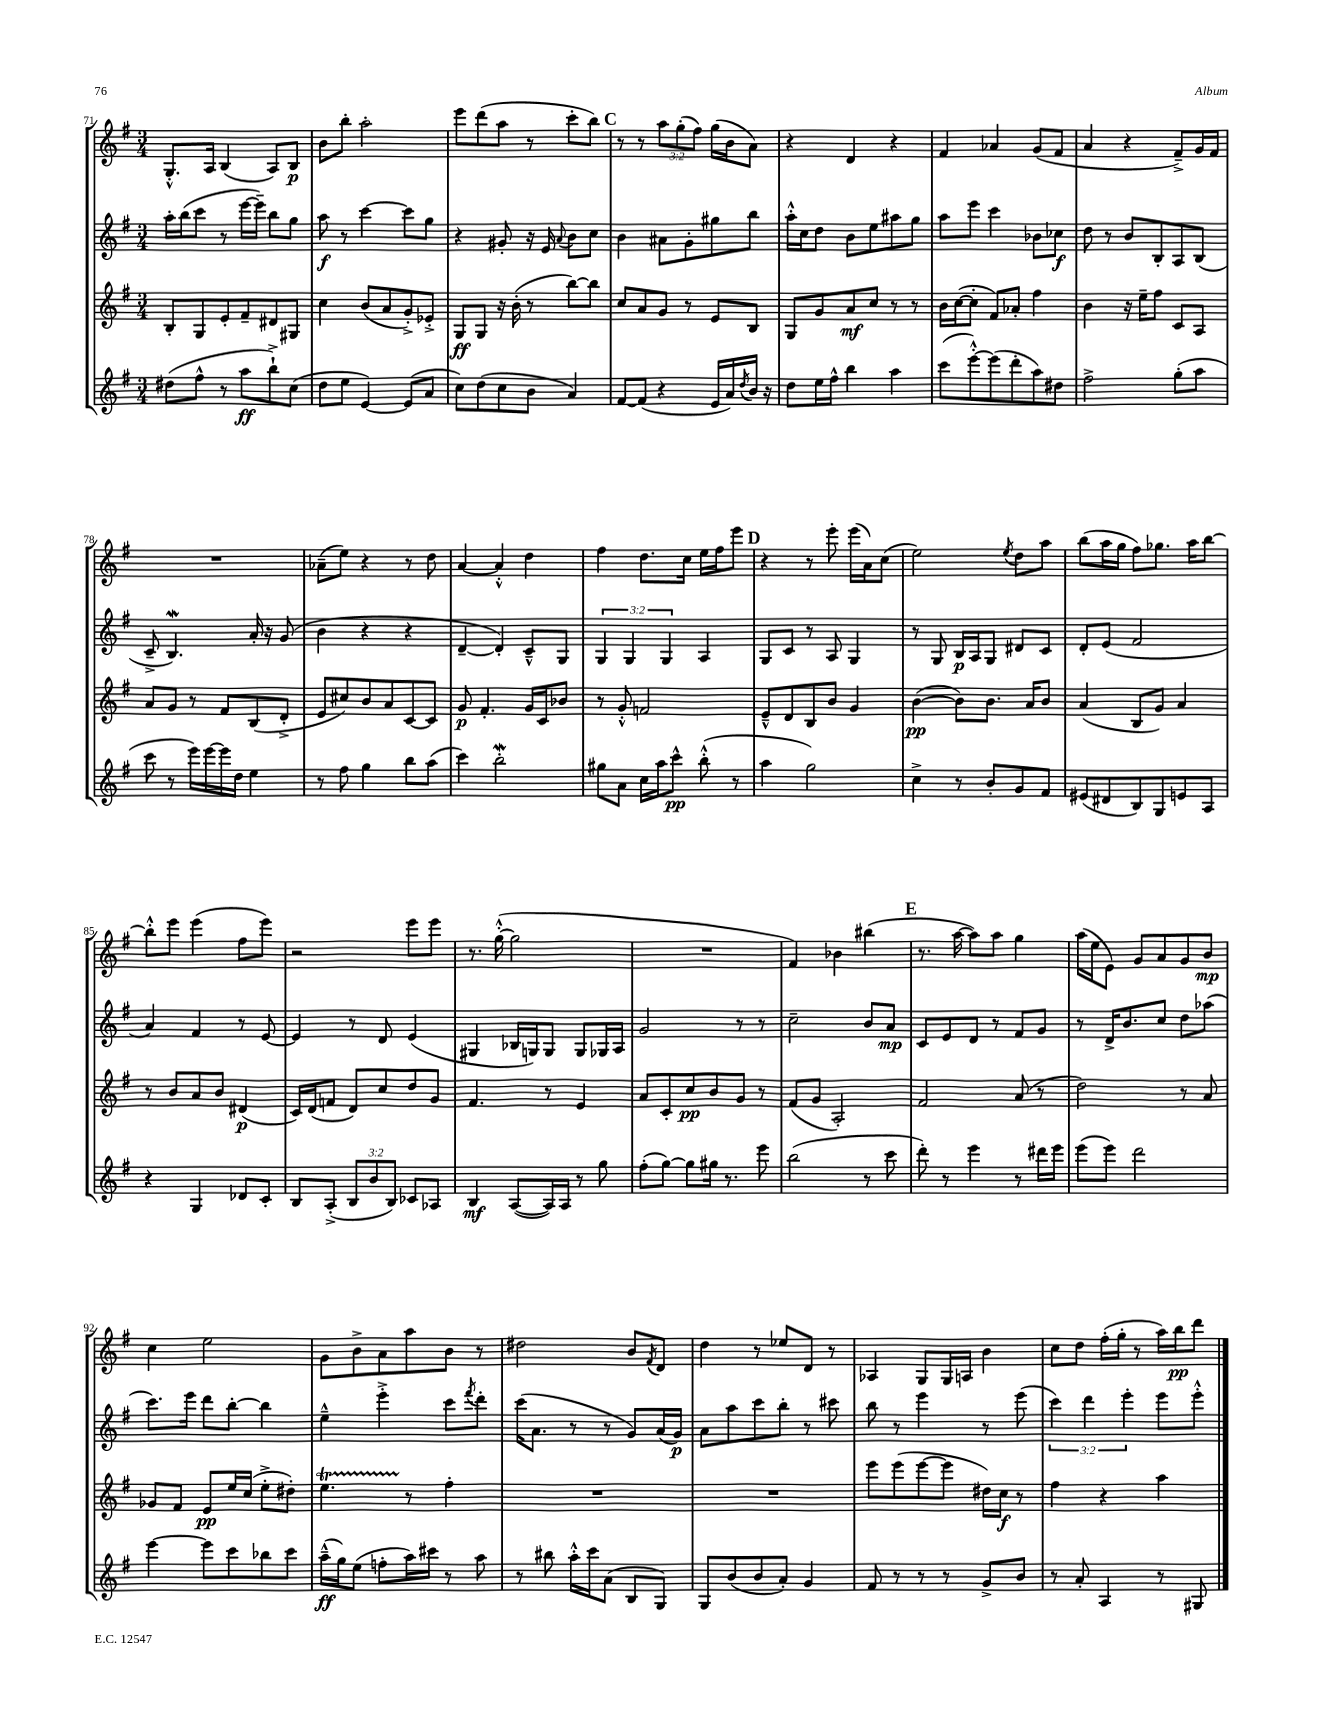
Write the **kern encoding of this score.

**kern	**dynam	**kern	**dynam	**kern	**dynam	**kern	**dynam
*part4	*part4	*part3	*part3	*part2	*part2	*part1	*part1
*staff4	*staff4	*staff3	*staff3	*staff2	*staff2	*staff1	*staff1
*clefG2	*	*clefG2	*	*clefG2	*	*clefG2	*
*k[f#]	*	*k[f#]	*	*k[f#]	*	*k[f#]	*
*M3/4	*	*M3/4	*	*M3/4	*	*M3/4	*
=71	=71	=71	=71	=71	=71	=71	=71
(8dd#X\L	.	8B'/L	.	16aa'\LL	.	8.G'^^/L	.
.	.	.	.	(16bb\J	.	.	.
8ff#^^\J	.	8G/	.	8ccc\J	.	.	.
.	.	.	.	.	.	16A/Jk	.
8r	.	8e'/	.	8r	.	(4B/	.
8aa\L	ff	8f#~/	.	[16eee\LL	.	.	.
.	.	.	.	16eee~\JJ])	.	.	.
8bb`^\)	.	8d#X/	.	8bb\L	.	8A/L)	.
(8cc\J	.	8G#X/J	.	8gg\J	.	8B/J	p
=72	=72	=72	=72	=72	=72	=72	=72
8dd\L	.	4cc\	.	8aa\	f	8b\L	.
8ee\J	.	.	.	8r	.	8bb'\J	.
[4e/)	.	(8b/L	.	[4ccc\	.	2aa'\	.
.	.	8a/	.	.	.	.	.
(8e/L]	.	8g'^/)	.	8ccc\L]	.	.	.
8a/J	.	8e-X'^/J	.	8gg\J	.	.	.
=73	=73	=73	=73	=73	=73	=73	=73
8cc\L)	.	8G/L	ff	4r	.	8eee\L	.
(8dd\	.	8G/J	.	.	.	(8ddd\	.
8cc\	.	16r	.	8g#X'/	.	8aa\J	.
.	.	(16b'\	.	.	.	.	.
8b\J	.	8r	.	16r	.	8r	.
.	.	.	.	16e/	.	.	.
.	.	.	.	8qqa/	.	.	.
4a/)	.	[8bb\L)	.	8b\L	.	8ccc'\L	.
.	.	8bb\J]	.	8cc\J	.	8bb\J)	.
!!LO:REH:place=s1:t=C
=74	=74	=74	=74	=74	=74	=74	=74
[8f#/L	.	8cc/L	.	4b\	.	8r	.
(8f#/J]	.	8a/	.	.	.	8r	.
4r	.	8g/J	.	8a#X\L	.	12aa\L	.
.	.	.	.	.	.	(12gg'\	.
.	.	8r	.	8g'\	.	.	.
.	.	.	.	.	.	12ff#\J)	.
16e/LL	.	8e/L	.	8gg#X\	.	(16gg\LL	.
16a/)	.	.	.	.	.	16b\J	.
8qdd/	.	.	.	.	.	.	.
16b/JJ	.	8B/J	.	8bb\J	.	8a\J)	.
16r	.	.	.	.	.	.	.
=75	=75	=75	=75	=75	=75	=75	=75
8dd\L	.	8G/L	.	16aa'^^\LL	.	4r	.
.	.	.	.	16cc\J	.	.	.
16ee\L	.	8g/	.	8dd\J	.	.	.
16ff#^^\JJ	.	.	.	.	.	.	.
4bb\	.	8a/	mf	8b\L	.	4d/	.
.	.	8cc/J	.	8ee\	.	.	.
4aa\	.	8r	.	8aa#X\	.	4r	.
.	.	8r	.	8gg\J	.	.	.
=76	=76	=76	=76	=76	=76	=76	=76
(8ccc\L	.	16b\LL	.	8aa\L	.	4f#/	.
.	.	([16cc\J	.	.	.	.	.
[8eee'^^\)	.	8cc'\J]	.	8eee\J	.	.	.
(8eee\]	.	8f#/L)	.	4ccc\	.	4a-X/	.
8ddd'\	.	8a-X'/J	.	.	.	.	.
8aa\)	.	4ff#\	.	8b-X\L	.	(8g/L	.
8dd#X\J	.	.	.	8cc-X\J	f	8f#/J	.
=77	=77	=77	=77	=77	=77	=77	=77
2ff#^\	.	4b\	.	8dd\	.	4a/	.
.	.	.	.	8r	.	.	.
.	.	16r	.	8b/L	.	4r	.
.	.	16ee~\KL	.	.	.	.	.
.	.	8ff#\J	.	8B'/	.	.	.
(8gg'\L	.	8c/L	.	8A/	.	8f#~^/L)	.
8aa\J	.	8A/J	.	(8B/J	.	16g/L	.
.	.	.	.	.	.	16f#/JJ	.
!!LO:LB:g=z
=78	=78	=78	=78	=78	=78	=78	=78
8ccc\	.	8a/L	.	8c~^/	.	2.r	.
8r	.	8g/J	.	4.BW/)	.	.	.
16eee\LL)	.	8r	.	.	.	.	.
[16eee\	.	.	.	.	.	.	.
16eee\]	.	8f#/L	.	.	.	.	.
16dd\JJ	.	.	.	.	.	.	.
4ee\	.	(8B/	.	16a'/	.	.	.
.	.	.	.	16r	.	.	.
.	.	8d'^/J	.	(8g/	.	.	.
=79	=79	=79	=79	=79	=79	=79	=79
8r	.	8e/L	.	4b\	.	(8a-X~\L	.
8ff#\	.	8cc#X/)	.	.	.	8ee\J)	.
4gg\	.	8b/	.	4r	.	4r	.
.	.	8a/	.	.	.	.	.
8bb\L	.	[8c/	.	4r	.	8r	.
(8aa\J	.	8c/J]	.	.	.	8dd\	.
=80	=80	=80	=80	=80	=80	=80	=80
4ccc\)	.	8g/	p	[4d~/	.	[4a/	.
.	.	4.f#'/	.	.	.	.	.
2bbW'\	.	.	.	4d'/])	.	4a'^^/]	.
.	.	16g/LL	.	8c~^^/L	.	4dd\	.
.	.	16c/J	.	.	.	.	.
.	.	8b-X/J	.	8G/J	.	.	.
=81	=81	=81	=81	=81	=81	=81	=81
8gg#X\L	.	8r	.	6G/	.	4ff#\	.
8a\J	.	8g'^^/	.	.	.	.	.
.	.	.	.	6G/	.	.	.
16cc\LL	.	2fn/	.	.	.	8.dd\L	.
16aa\J	.	.	.	.	.	.	.
.	.	.	.	6G/	.	.	.
8ccc^^\J	pp	.	.	.	.	.	.
.	.	.	.	.	.	16cc\Jk	.
(8bb'^^\	.	.	.	4A/	.	16ee\LL	.
.	.	.	.	.	.	16ff#\J	.
8r	.	.	.	.	.	8eee\J	.
!!LO:REH:place=s1:t=D
=82	=82	=82	=82	=82	=82	=82	=82
4aa\	.	8e~^^/L	.	8G/L	.	4r	.
.	.	8d/	.	8c/J	.	.	.
2gg\)	.	8B/	.	8r	.	8r	.
.	.	8b/J	.	8A/	.	8eee'\	.
.	.	4g/	.	4G/	.	(16eee\LL	.
.	.	.	.	.	.	16a\J)	.
.	.	.	.	.	.	(8cc\J	.
=83	=83	=83	=83	=83	=83	=83	=83
4cc^\	.	([4b\	pp	8r	.	2ee\)	.
.	.	.	.	8G/	.	.	.
8r	.	8b\L])	.	16B/LL	p	.	.
.	.	.	.	16A/J	.	.	.
8b'/L	.	8.b\J	.	8G/J	.	.	.
.	.	.	.	.	.	8qee/	.
8g/	.	.	.	8d#X/L	.	8dd\L	.
.	.	16a/KL	.	.	.	.	.
8f#/J	.	8b/J	.	8c/J	.	8aa\J	.
=84	=84	=84	=84	=84	=84	=84	=84
(8e#X/L	.	(4a/	.	8d'/L	.	(8bb\L	.
8d#X/	.	.	.	(8e/J	.	16aa\L	.
.	.	.	.	.	.	16gg\JJ	.
8B/)	.	8B/L	.	2f#/	.	8ff#\L)	.
8G/	.	8g/J)	.	.	.	8.gg-X\J	.
8en/	.	4a/	.	.	.	.	.
.	.	.	.	.	.	16aa\KL	.
8A/J	.	.	.	.	.	[8bb\J	.
!!LO:LB:g=z
=85	=85	=85	=85	=85	=85	=85	=85
4r	.	8r	.	4a/)	.	8bb'^^\L]	.
.	.	8b/L	.	.	.	8eee\J	.
4G/	.	8a/	.	4f#/	.	(4eee\	.
.	.	8b/J	.	.	.	.	.
8d-X/L	.	(4d#X/	p	8r	.	8ff#\L	.
8c'/J	.	.	.	[8e/	.	8eee\J)	.
=86	=86	=86	=86	=86	=86	=86	=86
8B/L	.	16c/LL)	.	4e/]	.	2r	.
.	.	(16d/J	.	.	.	.	.
(8A'^/J	.	8fn/J	.	.	.	.	.
12B/L	.	8d/L)	.	8r	.	.	.
12b/	.	.	.	.	.	.	.
.	.	8cc/	.	8d/	.	.	.
12B/J)	.	.	.	.	.	.	.
8c-X/L	.	8dd/	.	(4e/	.	8eee\L	.
8A-X/J	.	8g/J	.	.	.	8eee\J	.
=87	=87	=87	=87	=87	=87	=87	=87
4B/	mf	4.f#/	.	4G#X/	.	8.r	.
.	.	.	.	.	.	([16gg'^^\	.
([8A/L	.	.	.	16B-X/LL	.	2gg\]	.
.	.	.	.	16Gn/J)	.	.	.
16A/L])	.	8r	.	8G/J	.	.	.
16A/JJ	.	.	.	.	.	.	.
8r	.	4e/	.	8G/L	.	.	.
8gg\	.	.	.	16G-X/L	.	.	.
.	.	.	.	16A/JJ	.	.	.
=88	=88	=88	=88	=88	=88	=88	=88
(8ff#'\L	.	8a/L	.	2g/	.	2.r	.
[8gg\J)	.	8c'/	.	.	.	.	.
8gg\L]	.	8cc/	pp	.	.	.	.
16gg#X\Jk	.	8b/	.	.	.	.	.
8.r	.	.	.	.	.	.	.
.	.	8g/J	.	8r	.	.	.
8eee\	.	8r	.	8r	.	.	.
=89	=89	=89	=89	=89	=89	=89	=89
(2bb\	.	(8f#/L	.	2cc~\	.	4f#/)	.
.	.	8g/J	.	.	.	.	.
.	.	2A'/)	.	.	.	4b-X\	.
8r	.	.	.	8b/L	.	(4bb#X\	.
8ccc\	.	.	.	8a/J	mp	.	.
!!LO:REH:place=s1:t=E
=90	=90	=90	=90	=90	=90	=90	=90
8ddd'\)	.	2f#/	.	8c/L	.	8.r	.
8r	.	.	.	8e/	.	.	.
.	.	.	.	.	.	[16aa\	.
4eee\	.	.	.	8d/J	.	8aa\L])	.
.	.	.	.	8r	.	8aa\J	.
8r	.	(8a/	.	8f#/L	.	4gg\	.
16ddd#X\LL	.	8r	.	8g/J	.	.	.
16eee\JJ	.	.	.	.	.	.	.
=91	=91	=91	=91	=91	=91	=91	=91
(8eee\L	.	2dd\)	.	8r	.	(16aa\LL	.
.	.	.	.	.	.	16ee\J	.
8eee\J)	.	.	.	16d^/KL	.	8e\J)	.
.	.	.	.	8.b/	.	.	.
2ddd\	.	.	.	.	.	8g/L	.
.	.	.	.	8cc/J	.	8a/	.
.	.	8r	.	8dd\L	.	8g/	.
.	.	8a/	.	(8aa-X\J	.	8b/J	mp
!!LO:LB:g=z
=92	=92	=92	=92	=92	=92	=92	=92
[4eee\	.	8g-X/L	.	8.ccc\L)	.	4cc\	.
.	.	8f#/J	.	.	.	.	.
.	.	.	.	16eee\Jk	.	.	.
8eee\L]	.	8e/L	pp	8ddd\L	.	2ee\	.
8ccc\	.	16ee/L	.	[8bb'\J	.	.	.
.	.	(16cc/JJ	.	.	.	.	.
8bb-X\	.	8ee'^\L	.	4bb\]	.	.	.
8ccc\J	.	8dd#X'\J)	.	.	.	.	.
=93	=93	=93	=93	=93	=93	=93	=93
(16aa~^^\LL	ff	4.eeT\	.	4ee~^^\	.	8g\L	.
16gg\J)	.	.	.	.	.	.	.
(8ee\J	.	.	.	.	.	8b^\	.
8ffn'\L	.	.	.	4eee'^\	.	8a\	.
16aa\L)	.	8r	.	.	.	8aa\	.
16ccc#X\JJ	.	.	.	.	.	.	.
8r	.	4ff#'\	.	8ccc\L	.	8b\J	.
.	.	.	.	8qfff#/	.	.	.
8aa\	.	.	.	8ddd'\J	.	8r	.
=94	=94	=94	=94	=94	=94	=94	=94
8r	.	2.r	.	(16ccc\KL	.	2dd#X\	.
.	.	.	.	8.a\J	.	.	.
8bb#X\	.	.	.	.	.	.	.
16aa'^^\LL	.	.	.	8r	.	.	.
16ccc\J	.	.	.	.	.	.	.
(8a\J	.	.	.	8r	.	.	.
8B/L	.	.	.	8g/L)	.	8b/L	.
.	.	.	.	.	.	8qf#/	.
8G/J)	.	.	.	(16a/L	.	8d/J	.
.	.	.	.	16g/JJ)	p	.	.
=95	=95	=95	=95	=95	=95	=95	=95
8G/L	.	2.r	.	8a\L	.	4dd\	.
(8b/	.	.	.	8aa\	.	.	.
8b/	.	.	.	8ccc\	.	8r	.
8a'/J)	.	.	.	8bb'\J	.	8ee-X/L	.
4g/	.	.	.	8r	.	8d/J	.
.	.	.	.	8ccc#X\	.	8r	.
=96	=96	=96	=96	=96	=96	=96	=96
8f#/	.	8eee\L	.	8bb\	.	4A-X/	.
8r	.	(8eee\	.	8r	.	.	.
8r	.	[8eee\	.	4eee\	.	8G/L	.
8r	.	8eee\J]	.	.	.	16G/L	.
.	.	.	.	.	.	16An/JJ	.
8g^/L	.	16dd#X\LL)	.	8r	.	4b\	.
.	.	16cc\JJ	f	.	.	.	.
8b/J	.	8r	.	(8eee\	.	.	.
=97	=97	=97	=97	=97	=97	=97	=97
8r	.	4ff#\	.	6ccc\)	.	8cc\L	.
8a'/	.	.	.	.	.	8dd\J	.
.	.	.	.	6ddd\	.	.	.
4A/	.	4r	.	.	.	(16ff#'\LL	.
.	.	.	.	.	.	16gg'\JJ	.
.	.	.	.	6eee'\	.	.	.
.	.	.	.	.	.	8r	.
8r	.	4aa\	.	8eee\L	.	16aa\LL)	.
.	.	.	.	.	.	16bb\J	pp
8G#X/	.	.	.	8eee'^^\J	.	8ddd\J	.
==	==	==	==	==	==	==	==
*-	*-	*-	*-	*-	*-	*-	*-
